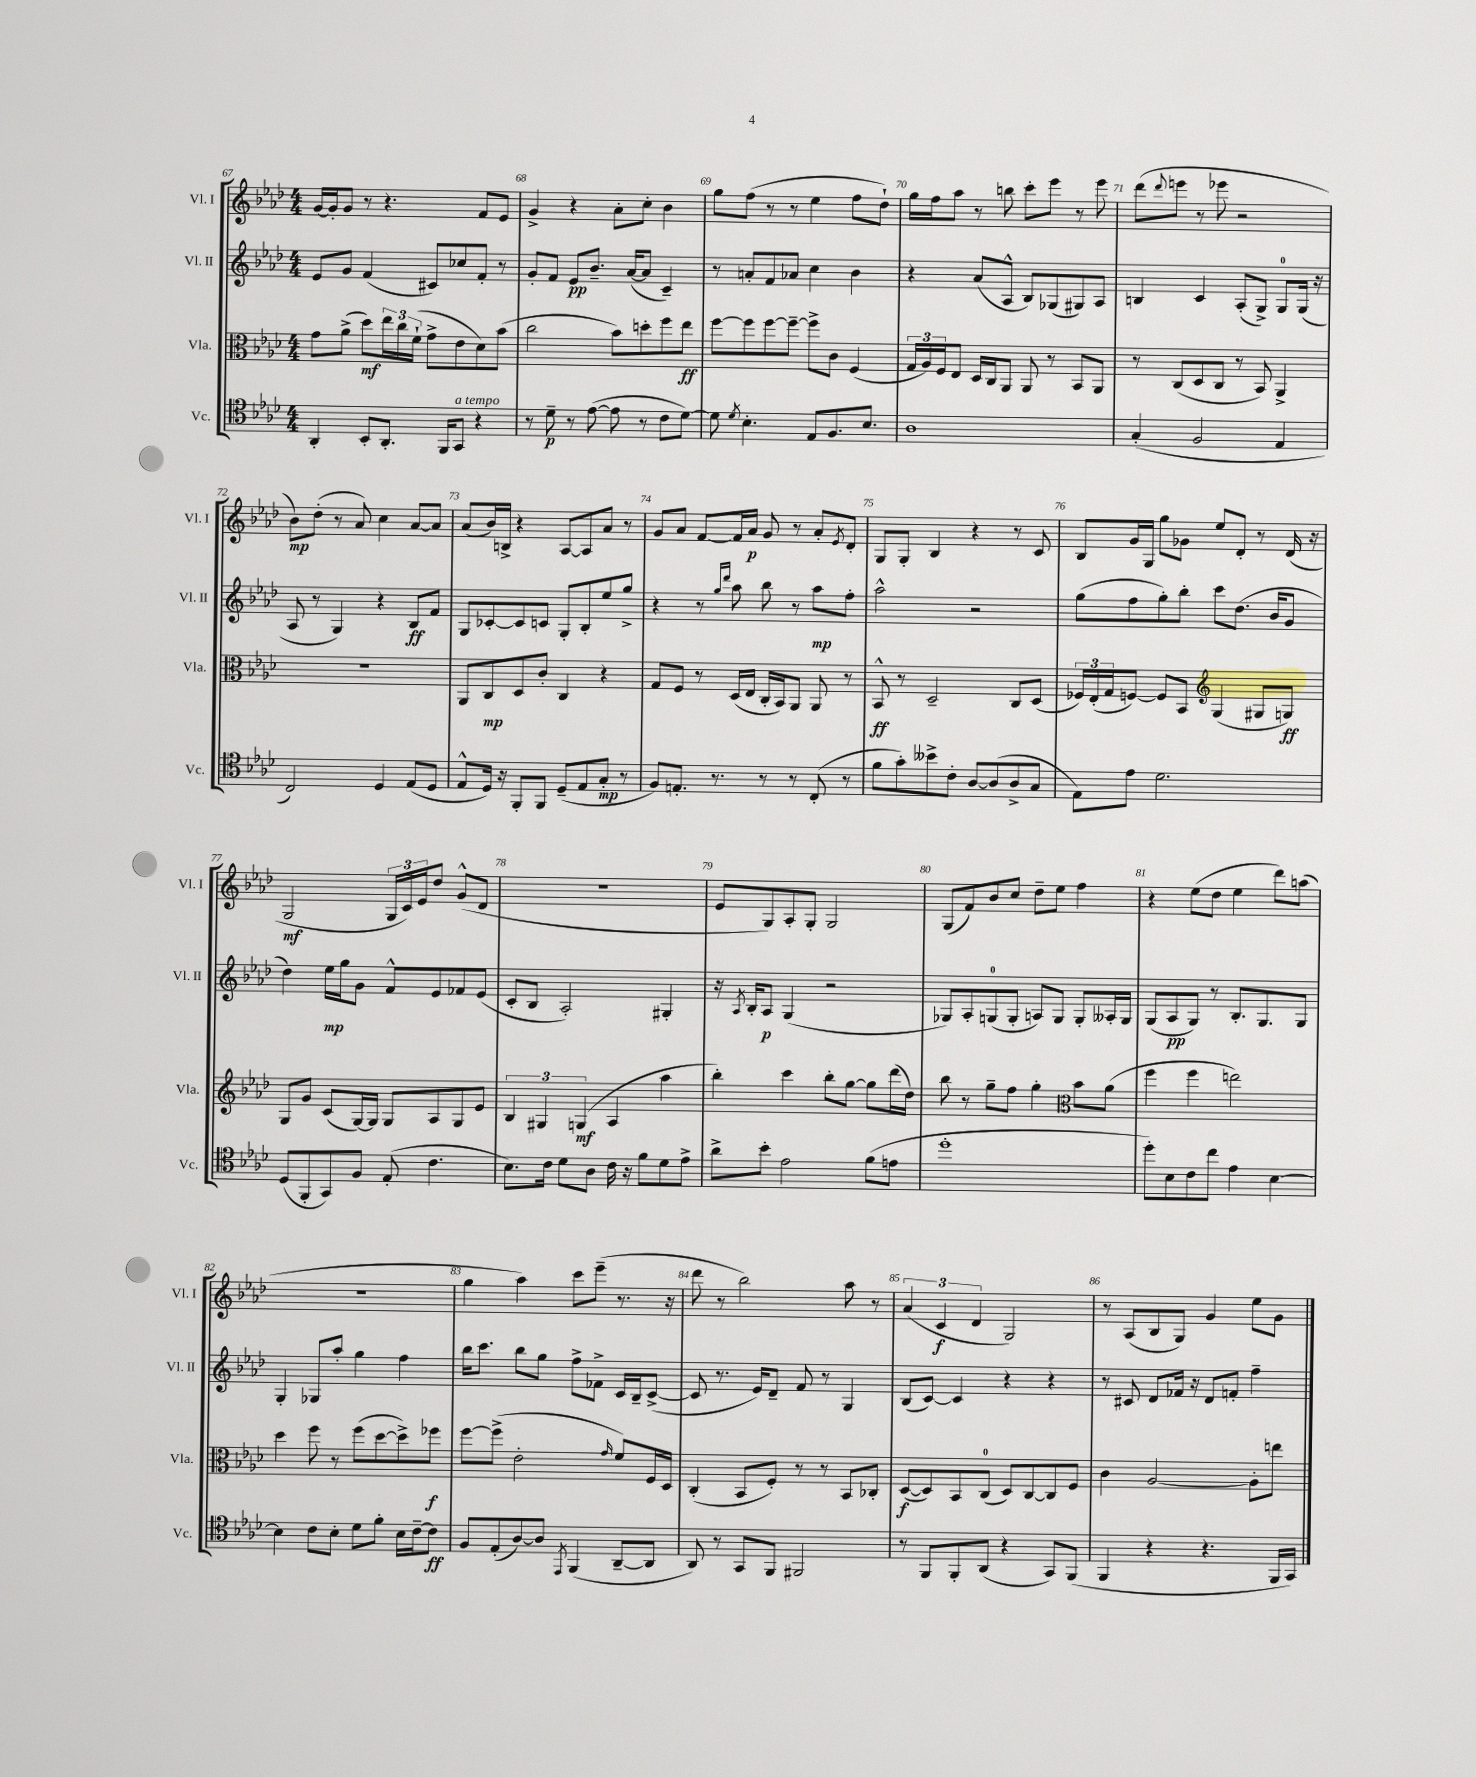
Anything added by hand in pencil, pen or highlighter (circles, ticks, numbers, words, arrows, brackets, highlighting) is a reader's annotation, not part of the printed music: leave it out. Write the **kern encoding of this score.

**kern	**kern	**kern	**kern
*staff4	*staff3	*staff2	*staff1
*clefC4	*clefC3	*clefG2	*clefG2
*k[b-e-a-d-]	*k[b-e-a-d-]	*k[b-e-a-d-]	*k[b-e-a-d-]
*M4/4	*M4/4	*M4/4	*M4/4
4AA-'/	8g\L	8e-/L	[16g/LL
.	.	.	16g'/]J
.	(8a-^\J	8g/J	8g/J
8BB-'/L	8dd-\L)	(4f/	8r
8.AA-'/J	24ee-\L	.	4.r
.	24cc\	.	.
.	(24f`\JJ	.	.
.	8g^\L	8c#/L)	.
16FF/LK	.	.	.
8GG/J	8e-\	8cc-/	.
4r	8d-\)	8f'/J	8f/L
.	(8b-\J	8r	8e-/J
=	=	=	=
8r	2cc\	8g'/L	4g^/
8d-~\	.	8f/J	.
8r	.	8e-/L	4r
([8e-\	.	8.b-~/J	.
8e-\]	8b-\L)	.	8a-'\L
.	.	([16a-/LK	.
8r	8dd'\	8a-/]J	8cc'\J
8c\L	8ff\	4c~/)	4b-\
[8d-\J)	8ee-\J	.	.
=	=	=	=
8d-\]	[8ff\L	8r	8gg\L
8qd-/	.	.	.
4.B-'\	8ff\]	8a'/L	(8ff\J
.	[8ff\	8f/	8r
.	8ff~\_J	8a-/J	8r
8E-/L	8ff^\]L	4cc\	4ee-\
8.F/	8c\J	.	.
.	(4F/	4b-\	8ff\L
8.B-/J	.	.	.
.	.	.	8dd-`\J)
=	=	=	=
1A-	24G/LL	4r	16gg\LL
.	24A-/)	.	.
.	.	.	16ff\J
.	24F/J	.	.
.	8E-/J	.	8aa-\J
.	16D-/LL	(8a-/L	8r
.	16C/J	.	.
.	8AA-/J	8A-^^/J	8bb\
.	8AA-/	8B-/L)	8ccc'\L
.	8r	(8G-/	8eee-\J
.	8BB-/L	8G#/)	8r
.	8AA-/J	8A-/J	8eee-\
=	=	=	=
(4G'/	8r	4B/	(8ddd-\L
.	.	.	8qqddd-/
.	(8C/L	.	8eee\J
2F/	8D-/	4c/	8r
.	8C/J	.	8eee-\
.	8r	(8A-'/L	2r
.	8BB-/)	8G^/J)	.
4E-/	4AA-^/	8G/L	.
.	.	(16G/Jk	.
.	.	16r	.
=	=	=	=
2C/)	1r	8A-/	8b-\L)
.	.	8r	(8dd-'\J
.	.	4G/)	8r
.	.	.	8a-/)
4D-/	.	4r	4cc\
(8E-/L	.	8B-/L	[8a-/L
8D-/J	.	8f/J	8a-/]J
=	=	=	=
8E-^^/L	8AA-/L	8G/L	(8a-/L
16D-/Jk)	8C/	[8c-'/	16b-/L)
16r	.	.	16B^/JJ
8FF'/L	8D-/	8c-/]	4r
8FF/J	8c'/J	8c/J	.
(8D-~/L	4C/	8G'/L	[8A-/L
8E-/	.	8B-'/	8A-/]
8G'/J	4r	8ee-/	8a-/J
8r	.	8gg^/J	8r
=	=	=	=
8F/L)	8G/L	4r	8g/L
8.E'/J	8F/J	.	8a-/J
.	8r	8r	[8f/L
8.r	.	.	.
.	.	16qqgg/LL	.
.	.	16qqddd-/JJ	.
.	(16D-/LL	8aa-\	16f/]L
.	16E-/JJ	.	16a-/JJ
8r	16C'/LL	8bb-\	8g/
.	16BB-/J)	.	.
8r	8AA-/J	8r	8r
(8C'/	8AA-/	8aa-\L	8a-'/L
.	.	.	8qe-/
8r	8r	8ff'\J	8d-'/J
=	=	=	=
8f\L	8BB-^^/	2aa-^^\	8G/L
8g'\)	8r	.	8G'/J
8b--^\	2D-~/	.	4B-/
8c'\J	.	.	.
[8A-/L	.	2r	4r
(8A-/]	.	.	.
8A-^/	8C/L	.	8r
8G/J	(8D-/J	.	8c/
=	=	=	=
8E-\L)	24F-/LL)	(8gg\L	8B-/L
.	(24E-'/	.	.
.	24G/J	.	.
8e-\J	[8F/J)	8ff\	16g/L
.	.	.	16G/JJ
2.d-\	8F/]L	8gg'\)	8gg\L
.	8BB-/J	8bb-'\J	8g-\J
*	*clefG2	*	*
.	(4G/	8ccc\L	8ee-/L
.	.	(8.dd-\J	8d-'/J
.	8G#/L	.	8r
.	.	16b-/LK	.
.	8G/J)	8g/J	(16d-/
.	.	.	16r
=	=	=	=
(8D-/L	8G/L	4dd-\)	2G/
8FF'/	8g/J	.	.
8GG/)	(8c/L	16ee-\LL	.
.	.	16gg\J	.
8F/J	[16G/L)	8g\J	.
.	16G/]JJ	.	.
(8E-'/	8G/L	8f^^/L	24G/LL
.	.	.	24c/)
.	.	.	24e-/J
4.c\	8A-/	8e-/	8dd-/J
.	8G/	8f-/	(8g^^/L
.	8e-/J	(8e-/J	8d-/J
=	=	=	=
8.B-\L)	6B-/	8c'/L	1r
.	.	8B-/J	.
.	6G#/	.	.
16c\Jk	.	.	.
8d-\L	.	2A-'/)	.
.	(6G/	.	.
8A-\J	.	.	.
16c\	4A-/	.	.
16r	.	.	.
8f\L	.	.	.
8d-\	4aa-\	4G#'/	.
8e-^\J	.	.	.
=	=	=	=
8a-^\L	4bb-'\)	16r	8e-/L
.	.	8qA-/	.
.	.	16B-'/LK	.
8b-'\J	.	8A-/J	8G/)
2e-\	4ccc\	(4G/	8A-'/
.	.	.	8G'/J
.	8bb-'\L	2r	2G/
.	[8gg\J	.	.
(8f\L	8gg\]L	.	.
8e\J	(16ddd-\L	.	.
.	16dd-\JJ)	.	.
=	=	=	=
1dd-'	8bb-\	8G-/L)	(8G/L
.	8r	8A-'/	8f/)
.	8gg~\L	(8G/	8b-/
.	8ff\J	8G'/J	8cc/J
.	4gg'\	8A/L)	8dd-~\L
.	.	8G/J	8ee-\J
*	*clefC3	*	*
.	8b-\L	8G'/L	4ff\
.	(8a-\J	16A--'/L	.
.	.	16G/JJ	.
=	=	=	=
8dd-'\L)	4ff\	(8G/L	4r
8B-\	.	8A-/	.
8c\	4ff\	8G/J)	(8ee-\L
8cc\J	.	8r	8dd-\J
4e-\	2ee\)	8.B-'/L	4ee-\
.	.	8.G/	.
[4B-\	.	.	8ddd-\L)
.	.	8G/J	(8aa\J
=	=	=	=
4B-\]	4dd-\	4G'/	1r
8c\L	8ff\	8G-/L	.
8B-'\J	8r	8aa-'/J	.
8d-\L	(8ff\L	4gg\	.
8f'\J	[8dd-\	.	.
16B-\LL	8dd-^\])	4ff\	.
[16c~\J	.	.	.
8c\]J	8ff-\J	.	.
=	=	=	=
8F/L	[8ff\L	16bb-\LK	4gg\
.	.	8.ccc\J	.
(8E-'/	(8ff^\]J	.	.
[8A-/)	2e-'\	8bb-\L	4aa-\)
8A-/]J	.	8gg\J	.
8qEE-/	.	.	.
(4FF/	.	8ff^\L	8ccc\L
.	.	8f-^\J	(8eee-~\J
.	16qqg/	.	.
[8AA-~/L	8f/L)	16c/LL	8.r
.	.	16B-~/J	.
8AA-/]J	16F/L	([8c^/J	.
.	16D-/JJ	.	16r
=	=	=	=
8AA-/)	(4C'/	8c/]	8ddd-\
8r	.	8.r	8r
8GG/L	8BB-/L	.	2bb-\)
.	.	16e-/LK)	.
8FF/J	8F'/J)	8d-~/J	.
2FF#/	8r	8f/	.
.	8r	8r	.
.	8BB-/L	4G/	8aa-\
.	8C-'/J	.	8r
=	=	=	=
8r	([8D-/L	(8B-/L	(6a-/
8FF/L	8D-/])	[8c/J)	.
.	.	.	6c/
8FF'/	8BB-/	4c/]	.
.	.	.	6d-/
(8AA-/J	(8C/J	.	.
4r	8D-/L)	4r	2G/)
.	[8C/	.	.
8GG/L)	8C/]	4r	.
(8FF/J	8F/J	.	.
=	=	=	=
4FF/	4c\	8r	8r
.	.	8c#/	(8A-/L
4r	[2A-/	8d-/L	8B-/
.	.	16f-/Jk	8G/J)
.	.	16r	.
4.r	.	8d-/L	4g/
.	.	8f'/J	.
.	8A-'\]L	4ff~\	8ee-\L
16FF/LL	8ee\J	.	8g\J
16GG/JJ)	.	.	.
==	==	==	==
*-	*-	*-	*-
